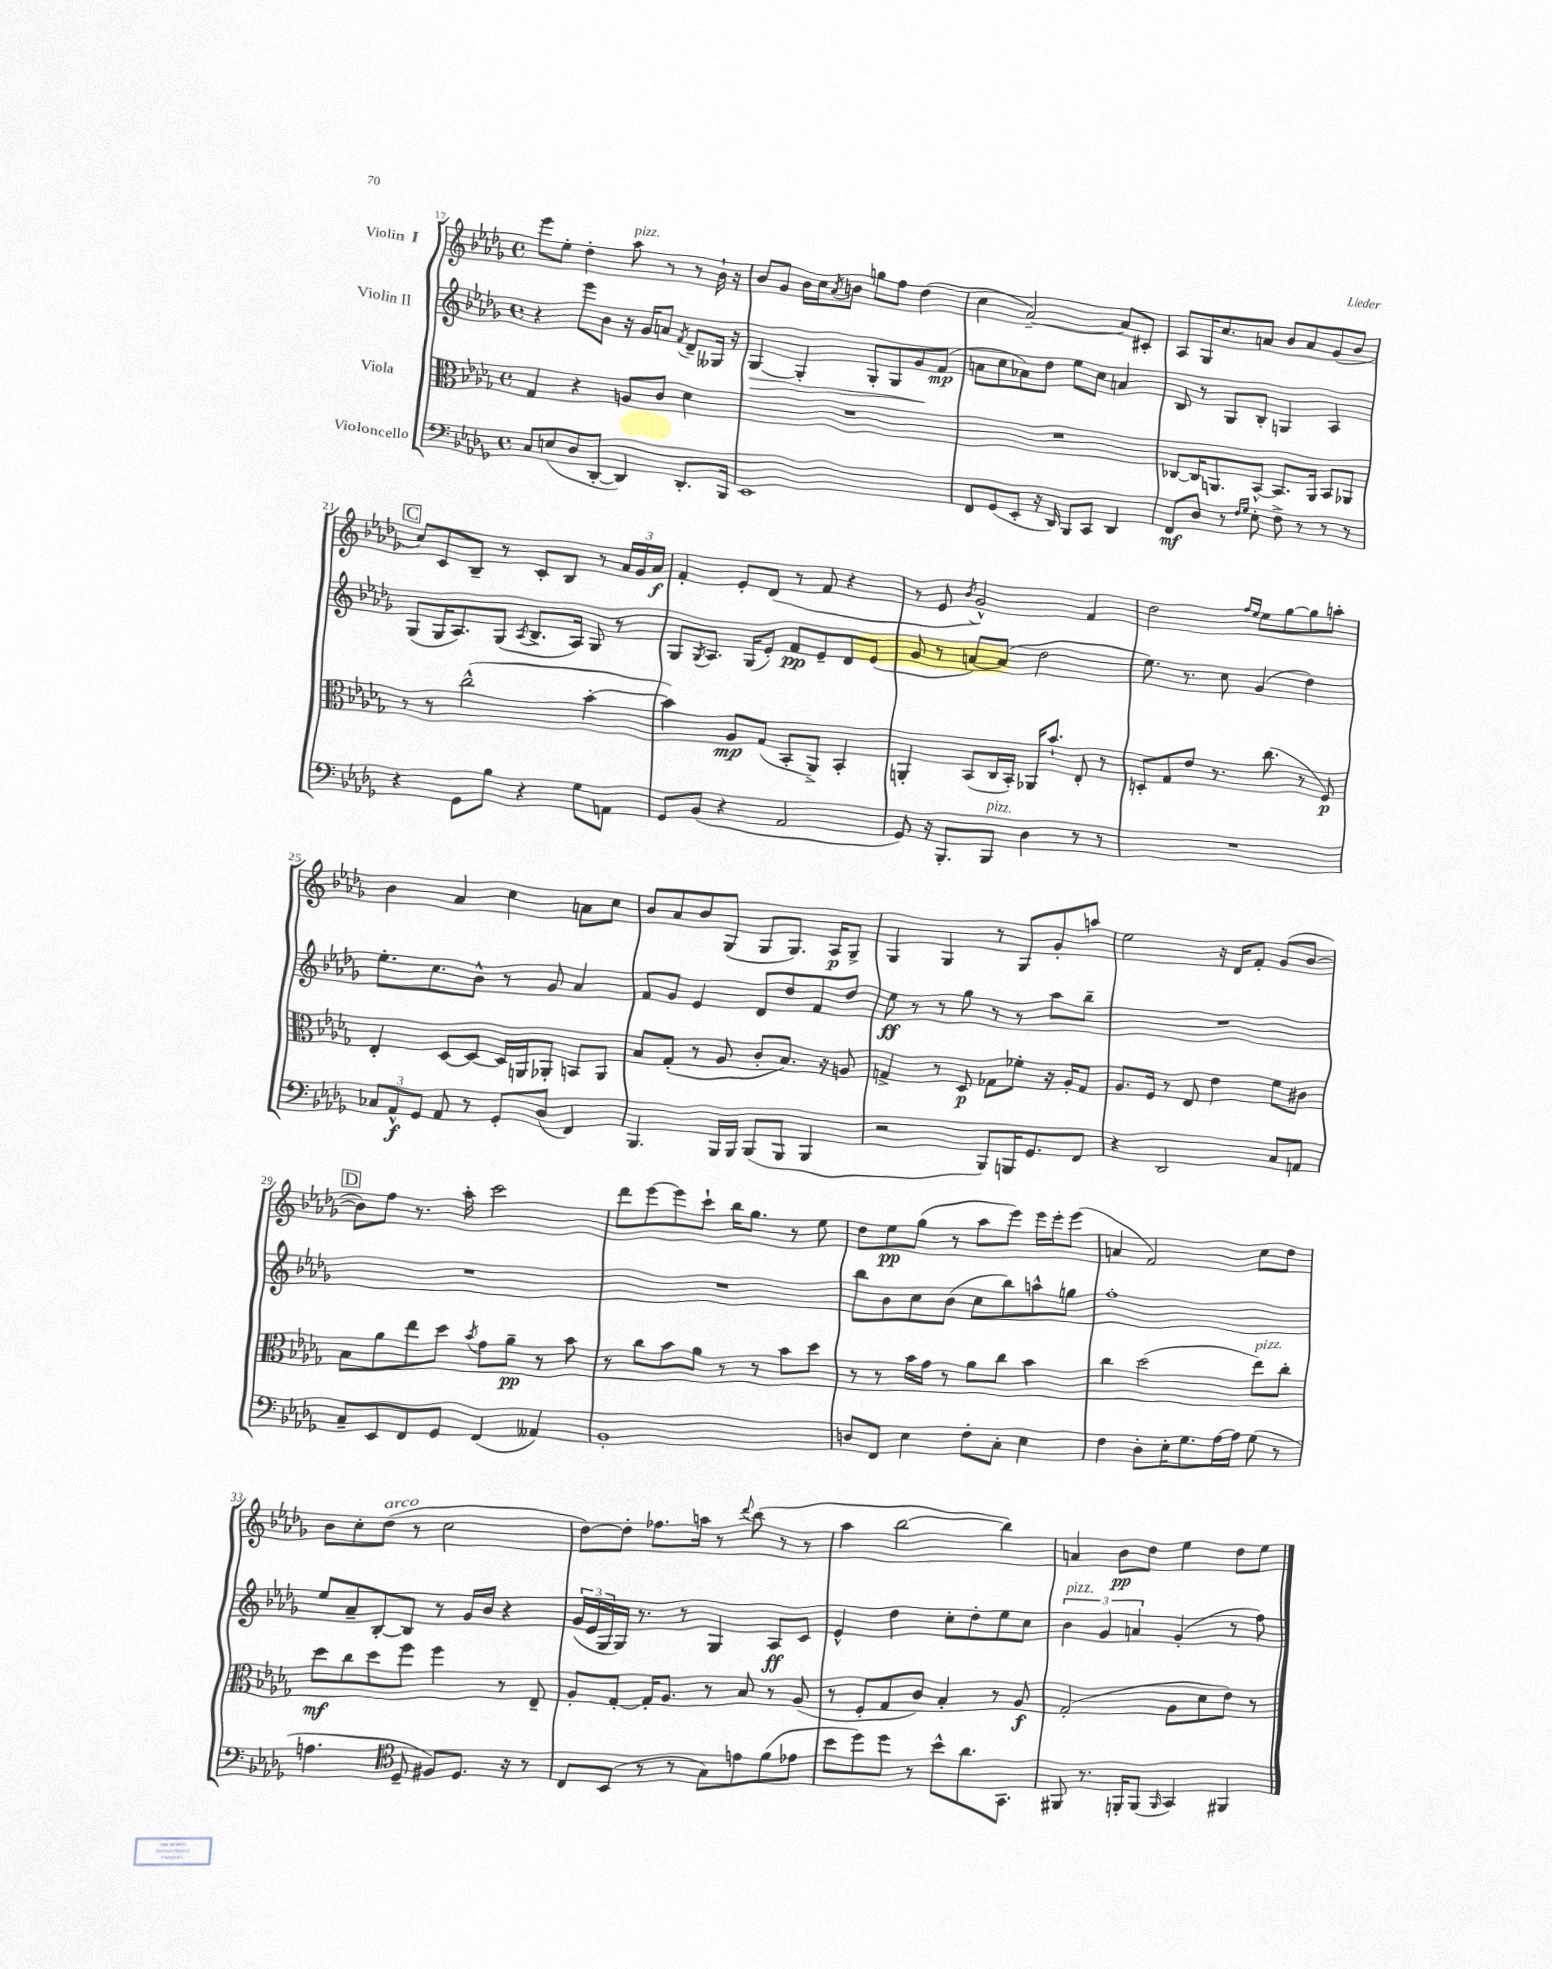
<<
\new StaffGroup <<
\new Staff = "s0" \with { instrumentName = "Violin I" } {
    \clef treble \key des \major \defaultTimeSignature \time 4/4
    ees'''8 ees''8-. des''4-. aes''8^\markup { \italic "pizz." } r8 r8 bes'16-! r16 |
    bes'8 ges'8 bes'16 c''16 \acciaccatura { aes'8 } b'8 g''8 f''8 des''4( |
    c''4 aes'2~--) aes'8 cis'8-. |
    aes8 ges16 c''8. a'8 bes'8 a'8 ges'8( bes'8 |
    \mark \markup { \box "C" } c''8) c'8 bes8-- r8 c'8-. bes8 r8 \tuplet 3/2 { aes'16 ges'16 aes'16\f } |
    f'4-. ees'8-. des'8( r8 f'8 r4 |
    r8 ees'8 \acciaccatura { bes'8 } ges'2-^) f'4 |
    des''2 \grace { f''16 ees''16 } ees''8 ges''8~ ges''8 a''8-. |
    bes'4 aes'4 c''4 a'8 c''8 |
    bes'8 aes'8 bes'8 ges8( ges8 ges8.) aes16\p ges8-> |
    ges4 ges4 r8 ges8 ges'8-. a''8 |
    ees''2 r16 des'16 f'8-. ges'8( bes'8~ |
    \mark \markup { \box "D" } bes'8) f''8 r8. aes''16-. c'''2 |
    des'''8 ees'''8~ ees'''8 c'''8-! bes''16 ges''8. r8 ees''8 |
    des''8 ees''8\pp ges''8( r8 aes''8 ees'''8) ees'''16 ees'''16-. ees'''8( |
    a'4 f'2) c''8 des''8 |
    bes'8 c''8-. des''8^\markup { \italic "arco" }( r8 c''2 |
    des''8~) des''8-. fes''8. a''16 r8 \appoggiatura { des'''8 } bes''8( r8 r8 |
    aes''4 bes''2~ bes''4) |
    a'4 bes'8\pp des''8 ees''4 des''8 ees''8 \bar "|." |
}
\new Staff = "s1" \with { instrumentName = "Violin II" } {
    \clef treble \key des \major \defaultTimeSignature \time 4/4
    r4 ees'''8 bes'8 r16 ges'16 a'8 \acciaccatura { f'8 } des'8-- geses16 r16 |
    ges4~\> ges4-. ges8-. ges8 ges'8\! f'8\mp( |
    a'8 c''8 aes'8) des''8 ees''8 c''8 a'4 |
    bes8 r8 ges8 bes8-. g4 aes4 |
    \mark \markup { \box "C" } ges8( ges16 aes8.) ges8( \acciaccatura { aes8 } bes8.-> aes16) ges8 r8 |
    ges8 \acciaccatura { ges8 } aes8. ges16( ees'8-.) f'8\pp ees'8-- des'8 ees'8( |
    ges'8 r8 a'8~) a'8( des''2 |
    ees''8.) r8. c''8 ges'4( des''4) |
    ees''8.-. c''8. bes'8-^ r8 ges'8 aes'4 |
    f'8 ges'8 ees'4 des'8 des''8 f'8 des''8 |
    ees''8\ff r8 r8 ges''8 r8 r8 aes''8 bes''8-- |
    R1 |
    \mark \markup { \box "D" } R1 |
    R1 |
    bes''8 bes'8 c''8 bes'8( c''8 bes''8) a''8-^ g''8 |
    f''1-. |
    ees''8 aes'8-- bes8~-. bes8 r8 ges'16 bes'16 r4 |
    \tuplet 3/2 { ges'16( ees'16 ges16 } ges16) r8. r8 ges4 aes8\ff c'8 |
    ees'4-^ des''4 c''8-. des''8-. ees''8 c''8 |
    \tuplet 3/2 { bes'4^\markup { \italic "pizz." } ges'4 a'4 } ges'4-.( r8 f''8) \bar "|." |
}
\new Staff = "s2" \with { instrumentName = "Viola" } {
    \clef alto \key des \major \defaultTimeSignature \time 4/4
    ges4 r4 a8 c'8 des'4 |
    R1 |
    R1 |
    ces8~ ces16 a,8. bes,8~-^ bes,8. a,16 bes,8 aes,8 |
    \mark \markup { \box "C" } r8 r8 c''2-^( bes'4~-. |
    bes'4) aes8\mp ges8( bes,8-. aes,8->) bes,4-. |
    a,4-. bes,8( c16 bes,16-.) aes,16 bes'8.-! ees8-. r8 |
    d8-. ges8 ees'8 r8. c''8.( r8 f8\p) |
    ees4-. des8~ des8~ des16 a,16 aes,8-. b,8 aes,8 |
    bes8 ges8-.( r8 aes8 c'8-. bes8.) r16 a8 |
    g4-> r8 des8\p ges8 fes'8-. r16 aes16-. ges8 |
    aes8. f16 r8 ees8 ees'4 f'8 cis'8 |
    \mark \markup { \box "D" } bes8 aes'8 ees''8 des''8 \acciaccatura { bes'8 } ges'8 aes'8--\pp r8 bes'8 |
    r8 c''8 bes'8 aes'8 r8 r8 bes'8 des''8 |
    r8 r8 bes'16 ges'16 r8 aes'8 c''8 bes'4 |
    c''4 des''2( ees''8^\markup { \italic "pizz." }) c''8-. |
    des''8\mf c''8 des''8 f''8 f''4 r8 ees8-- |
    aes8-. ges8~-. ges16-. aes8. r8 bes8 r8 aes8( |
    r8 f8-. ges8 c'8) bes4-. r8 aes8\f |
    ges2-.( aes8 des'8 ees'8) r8 \bar "|." |
}
\new Staff = "s3" \with { instrumentName = "Violoncello" } {
    \clef bass \key des \major \defaultTimeSignature \time 4/4
    c8 e8( des8 des,8~-. des,4) des,8.-. bes,,16 |
    ees,1 |
    f,8 ges,8( ees,8-. r16 des,16) bes,,8 c,8 des,4 |
    f,8\mf des8 r8 \grace { f16 ges16 } ees8-. f8-> r8 r8 r8 |
    \mark \markup { \box "C" } r4 ges,8 bes8 r4 ges8 a,8 |
    ges,8 bes,8( r4 aes,2 |
    ges,8) r16 bes,,8.-. bes,,8^\markup { \italic "pizz." } des4 r8 r8 |
    R1 |
    \tuplet 3/2 { ces8 aes,8-^\f ges,8 } aes,8 r8 ges,8-. des8( f,4) |
    bes,,4. bes,,16 bes,,16 bes,,8( bes,,8 bes,,4 |
    r2 bes,,8) b,,16 ges,8. f,8 |
    r4 des,2 c8 a,8 |
    \mark \markup { \box "D" } c8-- ees,8 f,8 ges,8 f,4( aeses,4) |
    bes,1-. |
    d8 f,8 ees4 f8-. c8-. ees4 |
    f4 des8-. ees16-. ges8. aes16~ aes16 ges8( r8 |
    a4. \clef tenor des8-- fis8) des8. r16 r8 |
    c8 bes,8( r8 r8 ges8) e'8 f'8( ees'8 |
    bes'8 des''8) des''8 r8 bes'8-^ aes'8. ges,8. |
    fis,8 r8. f,16-. f,8( \grace { f,16 } ges,4) fis,4 \bar "|." |
}
>>
>>
\layout { \context { \Score currentBarNumber = #17 } }
